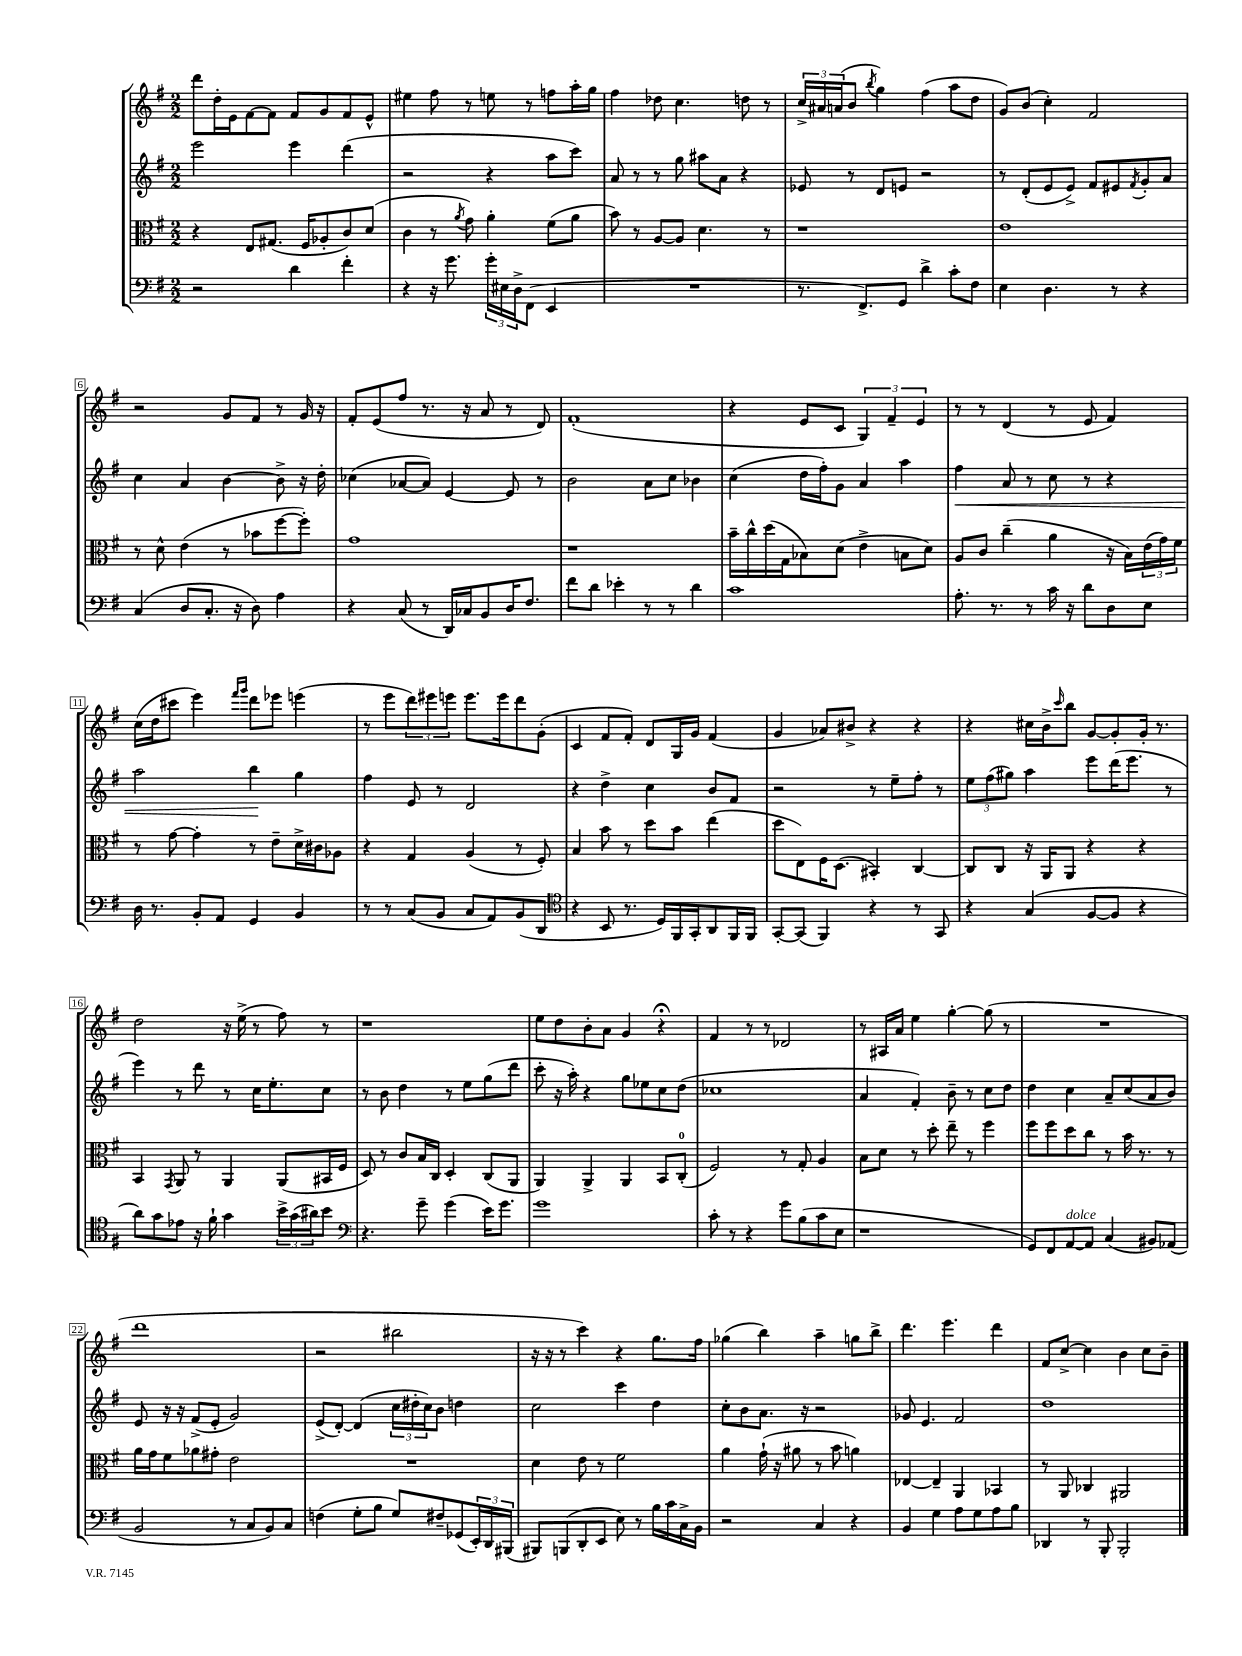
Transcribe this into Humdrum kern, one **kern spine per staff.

**kern	**kern	**kern	**kern
*staff4	*staff3	*staff2	*staff1
*clefF4	*clefC3	*clefG2	*clefG2
*k[f#]	*k[f#]	*k[f#]	*k[f#]
*M2/2	*M2/2	*M2/2	*M2/2
2r	4r	2eee	8ddd
.	.	.	16dd'
.	.	.	16e
.	8E	.	[8f#
.	(8.G#	.	8f#]
4d	.	4eee	8f#
.	16F#	.	.
.	8A-'	.	8g
4f#'	8c)	(4ddd	8f#
.	(8d	.	8e^^
=	=	=	=
4r	4c	2r	4ee#
16r	8r	.	8ff#
8.g	.	.	.
.	8qa	.	.
.	8g)	.	8r
24g'	4a'	4r	8ee
24E#	.	.	.
24D^	.	.	.
(8FF#	.	.	8r
4EE	(8f#	8aa	8ff
.	8a	8ccc)	16aa'
.	.	.	16gg
=	=	=	=
1r	8b)	8a	4ff#
.	8r	8r	.
.	[8A	8r	8dd-
.	8A]	8gg	4.cc
.	4.d	8aa#	.
.	.	8a	.
.	.	4r	8dd
.	8r	.	8r
=	=	=	=
8.r	1r	8e-	24cc^
.	.	.	24a#
.	.	.	(24a
.	.	8r	8b
8.FF#^)	.	.	.
.	.	.	8qbb
.	.	8d	4gg)
8GG	.	8e	.
4d^	.	2r	(4ff#
8c'	.	.	8aa
8F#	.	.	8dd
=	=	=	=
4E	1e	8r	8g)
.	.	(8d'	(8b
4.D	.	8e	4cc')
.	.	8e^)	.
.	.	8f#	2f#
8r	.	8e#	.
.	.	8qf#	.
4r	.	8g'	.
.	.	8a	.
=	=	=	=
(4C	8r	4cc	2r
.	8d^^	.	.
8D	(4e	4a	.
8.C'	.	.	.
.	8r	[4b	8g
16r	.	.	.
8D)	8b-	.	8f#
4A	[8ff#	8b^]	8r
.	8ff#'])	16r	16g
.	.	16dd'	16r
=	=	=	=
4r	1g	(4cc-	8f#'
.	.	.	(8e
(8C	.	[8a-	8ff#
8r	.	8a-])	8.r
16DD)	.	[4e	.
16C-	.	.	16r
8BB	.	.	8a
16D	.	8e]	8r
8.F#	.	.	.
.	.	8r	8d)
=	=	=	=
8f#	1r	2b	(1f#'
8d	.	.	.
4e-'	.	.	.
8r	.	8a	.
8r	.	8cc	.
4d	.	4b-	.
=	=	=	=
1c	16b~	(4cc	4r
.	16cc^^	.	.
.	(16dd	.	.
.	16G	.	.
.	8B-)	16dd	8e
.	.	16ff#')	.
.	(8d	8g	8c
.	4e^	4a	6G)
.	.	.	6f#~
.	8B	4aa	.
.	.	.	6e
.	8d)	.	.
=	=	=	=
8.A'	8A	4ff#	8r
.	8c	.	8r
8.r	.	.	.
.	(4cc~	8a	(4d
8r	.	8r	.
16c	4a	8cc	8r
16r	.	.	.
8d	.	8r	8e
8D	16r	4r	4f#)
.	16B)	.	.
8E	(24e	.	.
.	24g)	.	.
.	24f#	.	.
=	=	=	=
16D	8r	2aa	(16cc
8.r	.	.	16dd
.	[8g	.	8ccc#
8BB'	4g']	.	4eee)
8AA	.	.	.
.	.	.	16qqfff#
.	.	.	16qqggg
4GG	8r	4bb	8ddd
.	8e~	.	8eee-
4BB	16d^	4gg	(4eee
.	16c#	.	.
.	8A-	.	.
=	=	=	=
8r	4r	4ff#	8r
8r	.	.	8eee
(8C	4G	8e	12ddd)
.	.	.	12eee#
8BB	.	8r	.
.	.	.	12eee
8C	(4A	2d	8.eee
8AA)	.	.	.
.	.	.	16eee
(8BB	8r	.	8ddd
8DD	8F#')	.	(8g'
=	=	=	=
*clefC4	*	*	*
4r	4B	4r	4c
8BB	8b	4dd^	8f#
8.r	8r	.	8f#')
.	8dd	4cc	8d
16D)	.	.	.
16FF#	8b	.	16G
16GG'	.	.	16g
8AA	(4ee	8b	(4f#
16FF#	.	8f#	.
16FF#	.	.	.
=	=	=	=
[8GG'	8dd	2r	4g
(8GG]	8E)	.	.
4FF#)	16F#	.	8a-)
.	(8.D	.	.
.	.	.	8b#^
4r	4BB#')	8r	4r
.	.	8ee~	.
8r	[4C	8ff#'	4r
8GG	.	8r	.
=	=	=	=
4r	8C]	12ee	4r
.	.	(12ff#	.
.	8C	.	.
.	.	12gg#)	.
(4G	16r	4aa	16cc#
.	16AA	.	16b^
.	.	.	16qqccc
.	8AA	.	8bb
[8F#	4r	8eee	[8g
8F#]	.	(16ddd	8g']
.	.	8.eee	.
4r	4r	.	16g'
.	.	.	8.r
.	.	8r	.
=	=	=	=
8a)	4BB	4eee)	2dd
8g	.	.	.
.	8qGG	.	.
8e-	8AA	8r	.
16r	8r	8ddd	.
16f#`	.	.	.
4g	4AA	8r	16r
.	.	.	(16ee^
.	.	16cc	8r
.	.	8.ee'	.
24b^	(8AA	.	8ff#)
(24g	.	.	.
24a#)	.	.	.
8b	16BB#	8cc	8r
.	16F#	.	.
=	=	=	=
*clefF4	*	*	*
4.r	8D)	8r	1r
.	8r	8b	.
.	8c	4dd	.
8g~	16B	.	.
.	16C	.	.
(4g	4D'	8r	.
.	.	8ee	.
16e)	(8C	(8gg	.
8.g	.	.	.
.	8AA	8ddd	.
=	=	=	=
1g	4AA)	8ccc'	8ee
.	.	16r	8dd
.	.	16aa')	.
.	4AA^	4r	8b'
.	.	.	8a
.	4AA	8gg	4g
.	.	8ee-	.
.	8BB	8cc	4r;
.	(8C'	(8dd	.
=	=	=	=
8c'	2F#)	1cc-	4f#
8r	.	.	.
4r	.	.	8r
.	.	.	8r
8g	8r	.	2d-
(8B	8G'	.	.
8c	4A	.	.
8E	.	.	.
=	=	=	=
1r	8B	4a	8r
.	8d	.	16A#
.	.	.	16a
.	8r	4f#')	4ee
.	8dd'	.	.
.	8ee~	8b~	[4gg'
.	8r	8r	.
.	4ff#	8cc	(8gg]
.	.	8dd	8r
=	=	=	=
8GG)	8ff#	4dd	1r
8FF#	8ff#	.	.
[8AA	8dd	4cc	.
8AA]	8cc	.	.
(4C	8r	8a~	.
.	16b	(8cc	.
.	8.r	.	.
8BB#)	.	8a	.
(8AA-	8r	8b)	.
=	=	=	=
2BB	16a	8e	1ddd
.	16g	.	.
.	8f#	16r	.
.	.	16r	.
.	8a-	(8f#^	.
.	8g#'	8e'	.
8r	2e	2g)	.
8C	.	.	.
8BB)	.	.	.
8C	.	.	.
=	=	=	=
(4F	1r	(8e^	2r
.	.	[8d')	.
8G'	.	(4d]	.
8B	.	.	.
8G)	.	24cc	2bb#
.	.	24dd#'	.
.	.	24cc)	.
8F#~	.	8b	.
(8GG-	.	4dd	.
24EE')	.	.	.
24DD	.	.	.
(24BBB#	.	.	.
=	=	=	=
8BBB#)	4d	2cc	16r
.	.	.	16r
(8BBB	.	.	8r
8DD'	8e	.	4ccc)
8EE	8r	.	.
8E)	2f#	4ccc	4r
8r	.	.	.
16B	.	4dd	8.gg
16c	.	.	.
16C^	.	.	.
16BB	.	.	16ff#
=	=	=	=
2r	4a	8cc'	(4gg-
.	.	8b	.
.	(16g`	8.a	4bb)
.	16r	.	.
.	8a#	.	.
.	.	16r	.
4C	8r	2r	4aa~
.	8b	.	.
4r	4a)	.	8gg
.	.	.	8bb^
=	=	=	=
4BB	[4E-	8g-	4.ddd
.	.	4.e	.
4G	4E-~]	.	.
.	.	.	4.eee
8A	4AA	2f#	.
8G	.	.	.
8A	4BB-	.	4ddd
8B	.	.	.
=	=	=	=
4DD-	8r	1dd	8f#
.	8AA	.	[8cc^
8r	4C-	.	4cc]
8BBB'	.	.	.
2BBB'	2AA#	.	4b
.	.	.	8cc
.	.	.	8b~
==	==	==	==
*-	*-	*-	*-
